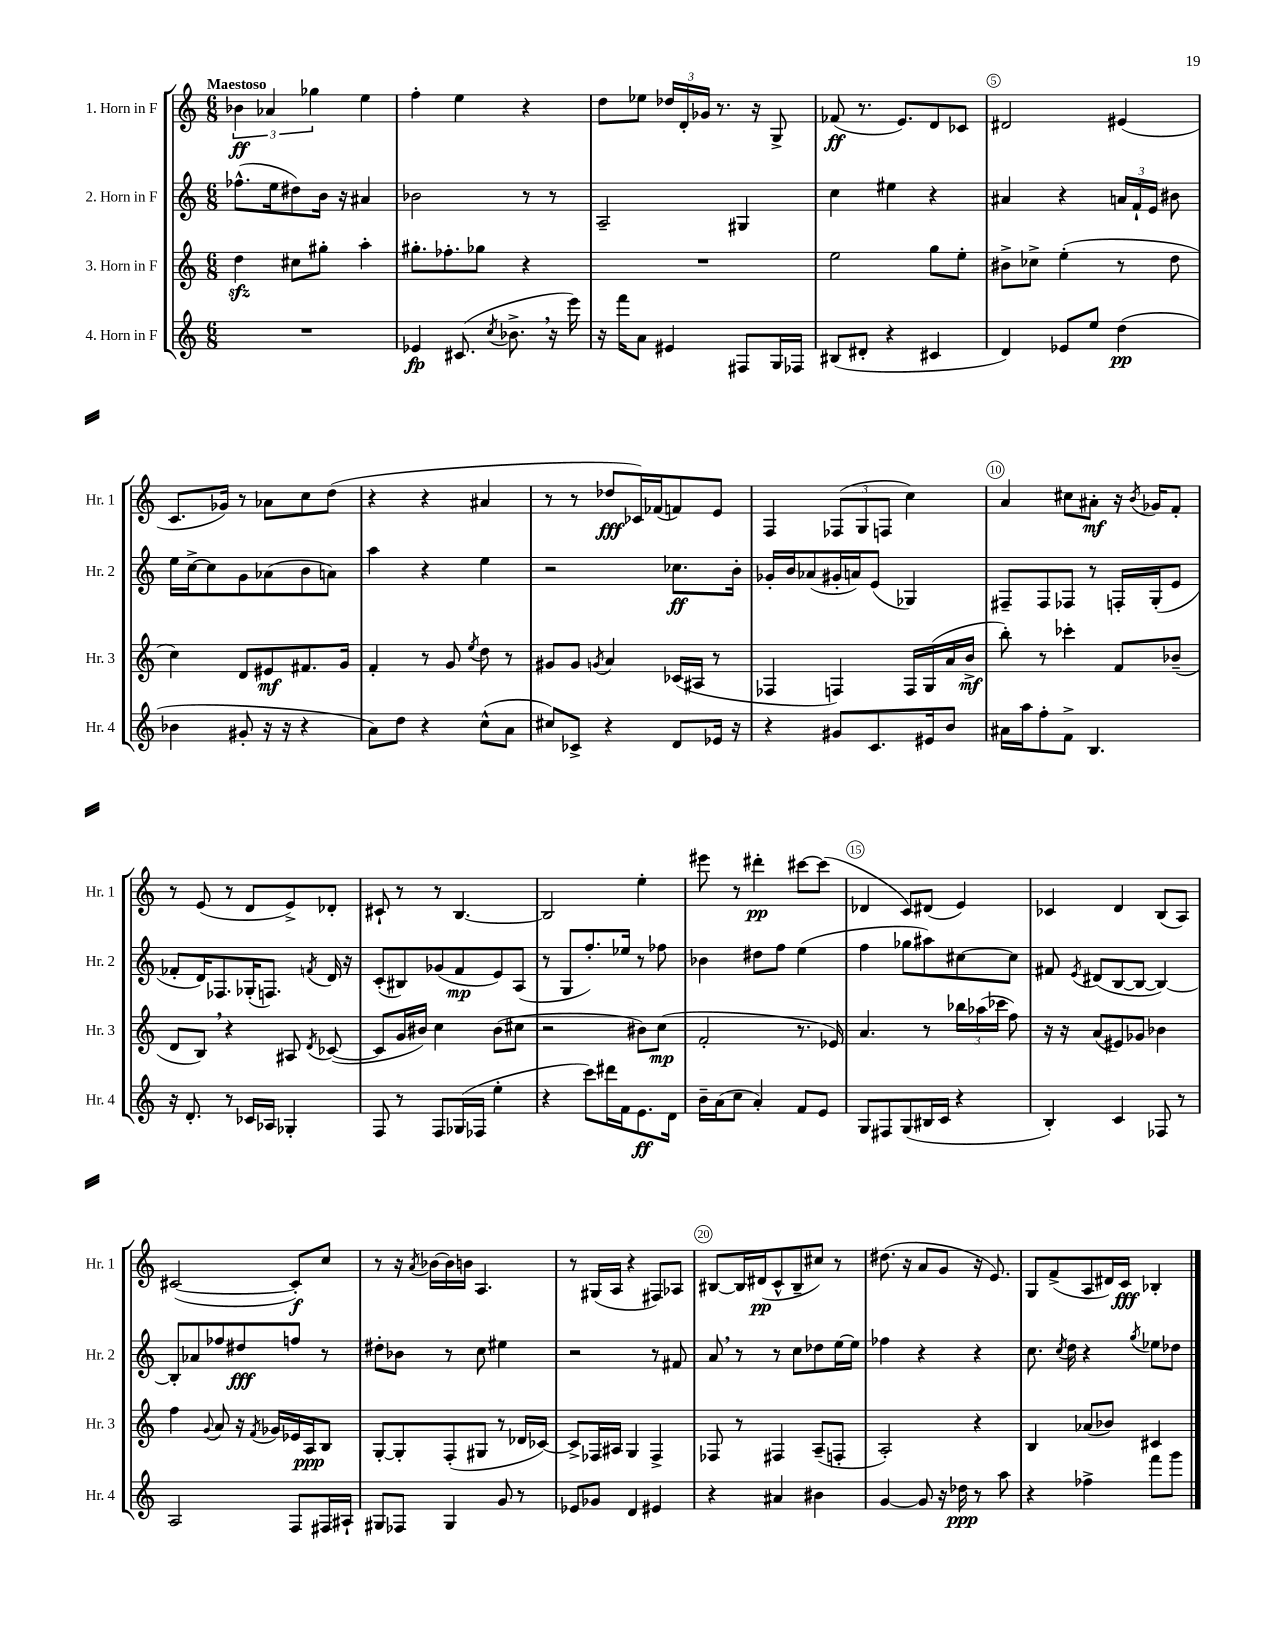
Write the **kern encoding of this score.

**kern	**kern	**kern	**kern
*staff4	*staff3	*staff2	*staff1
*clefG2	*clefG2	*clefG2	*clefG2
*k[]	*k[]	*k[]	*k[]
*M6/8	*M6/8	*M6/8	*M6/8
2.r	4dd\	(8.ff-^^\L	6b-\
.	.	.	6a-/
.	.	16ee\k	.
.	8cc#\L	8dd#\)	.
.	.	.	6gg-\
.	8gg#'\J	16b\Jk	.
.	.	16r	.
.	4aa'\	4a#/	4ee\
=	=	=	=
4e-/	8.gg#'\L	2b-\	4ff'\
.	8.ff-'\	.	.
(8.c#/	.	.	4ee\
.	8gg-\J	.	.
8qcc/	.	.	.
8.b-^\	.	.	.
.	4r	8r	4r
16r	.	8r	.
16eee\)	.	.	.
=	=	=	=
16r	2.r	2A~/	8dd\L
16fff\LK	.	.	.
8a\J	.	.	8ee-\J
4e#/	.	.	24dd-/LL
.	.	.	24d'/
.	.	.	24g-/JJ
.	.	.	8.r
8F#/L	.	4G#/	.
.	.	.	16r
16G/L	.	.	8G^/
16F-/JJ	.	.	.
=	=	=	=
(8B#/L	2ee\	4cc\	(8f-/
8d#'/J	.	.	8.r
4r	.	4ee#\	.
.	.	.	8.e/L)
4c#/	8gg\L	4r	8d/
.	8ee'\J	.	8c-/J
=	=	=	=
4d/)	8b#^\L	4a#/	2d#/
.	8cc-^\J	.	.
8e-/L	(4ee'\	4r	.
8ee/J	.	.	.
(4dd\	8r	24a/LL	(4e#/
.	.	24f`/	.
.	.	24e/JJ	.
.	8dd\	8b#\	.
=	=	=	=
4b-\	4cc\)	16ee\LL	8.c/L
.	.	[16cc^\J	.
.	.	8cc\]	.
.	.	.	16g-/Jk)
8g#'/	8d/L	8g\	8r
16r	8e#/	(8a-\	8a-\L
16r	.	.	.
4r	8.f#/	8b\	8cc\
.	.	8a\J)	(8dd\J
.	16g/Jk	.	.
=	=	=	=
8a\L)	4f'/	4aa\	4r
8dd\J	.	.	.
4r	8r	4r	4r
.	8g/	.	.
.	8qee/	.	.
(8cc^^\L	8dd\	4ee\	4a#/
8a\J	8r	.	.
=	=	=	=
8cc#/L)	8g#/L	2r	8r
8c-^/J	8g#/J	.	8r
.	8qg/	.	.
4r	4a/	.	8dd-/L
.	.	.	16c-/L)
.	.	.	(16f-/J
8d/L	(16c-/LL	8.cc-\L	8f/)
.	16A#/JJ	.	.
16e-/Jk	8r	.	8e/J
16r	.	16b'\Jk	.
=	=	=	=
4r	4F-/	16g-'/LL	4F/
.	.	16b/J	.
.	.	(8a-/	.
8g#/L	4F/)	16g#'/L	(12F-/L
.	.	16a/J)	.
.	.	.	12G/
8.c/	.	(8e/J	.
.	.	.	12F/J
.	16F/LL	4G-/)	4cc\)
16e#/k	(16G/	.	.
8b/J	16a/	.	.
.	16b^/JJ	.	.
=	=	=	=
16a#\LL	8bb'\)	8F#~/L	4a/
16aa\J	.	.	.
8ff'\	8r	8F#/	.
8f^\J	4ccc-'\	8F-/J	8cc#\L
4.B/	.	8r	8a#'\J
.	8f/L	16F'/LL	16r
.	.	.	8qb/
.	.	(16G'/J	16g-/LK
.	(8b-~/J	8e/J	8f'/J
=	=	=	=
16r	8d/L	8f-'/L	8r
8.d'/	.	.	.
.	8B/J)	16d/K)	(8e/
.	.	8.F-/	.
8r	4r	.	8r
16c-/LL	.	(16G-'/K	8d/L
16A-/JJ	.	8.F/J)	.
4G-'/	8A#/	.	8e^/)
.	8qd/	8qf/	.
.	([8c-/	16d/	8d-'/J
.	.	16r	.
=	=	=	=
8F/	8c-/]L	(8c'/L	8c#`/
8r	16g/L	8B#/)	8r
.	16b#/JJ)	.	.
8F/L	4cc\	(8g-/	8r
(16G-/L	.	8f/	[4.B/
16F-/JJ	.	.	.
4ee'\	(8b#\L	8e/)	.
.	8cc#\J	(8A/J	.
=	=	=	=
4r	2r	8r	2B/]
.	.	8G/L	.
8ccc\L)	.	8.ff'/)	.
16ddd#\L	.	.	.
16f\J	.	16ee-/Jk	.
8.e\	8b#\L)	8r	4ee'\
.	(8cc\J	8ff-\	.
16d\Jk	.	.	.
=	=	=	=
16b~\LL	2f'/	4b-\	8eee#\
(16a\J	.	.	.
8cc\J	.	.	8r
4a'/)	.	8dd#\L	4ddd#'\
.	.	8ff\J	.
8f/L	8.r	(4ee\	[8ccc#\L
8e/J	.	.	(8ccc#\]J
.	16e-/)	.	.
=	=	=	=
8G/L	4.a/	4ff\	4d-/
8F#/	.	.	.
(8G/	.	8gg-\L	8c/L)
16B#/L	8r	8aa#\)	(8d#/J
16c/JJ	.	.	.
4r	24bb-\LL	[8cc#\	4e/)
.	(24aa-\	.	.
.	24ccc-\JJ	.	.
.	8ff\)	8cc#\]J	.
=	=	=	=
4B'/)	16r	8f#/	4c-/
.	16r	.	.
.	.	8qe/	.
.	(8a/L	(8d#/L	.
4c/	8e#/)	[8B/	4d/
.	8g-/J	8B/_J	.
8F-/	4b-\	4B/_)	(8B/L
8r	.	.	8A/J)
=	=	=	=
2A/	4ff\	8B'/]L	([2c#/
.	.	8a-/	.
.	8qqg/	.	.
.	8a/	8ff-/	.
.	16r	8dd#/	.
.	8qf/	.	.
.	16g-/LL	.	.
8F/L	16e-/	8ff/J	8c#'/]L)
.	16A/J	.	.
16F#/L	8B/J	8r	8cc/J
16A#`/JJ	.	.	.
=	=	=	=
8G#/L	[8G'/L	8dd#'\L	8r
8F-/J	8G'/]	8b-\J	16r
.	.	.	8qa/
.	.	.	[16b-\LL
4G#/	(8F'/	8r	16b-\]
.	.	.	16b\JJ
.	8G#/J	8cc\	4.A/
8g/	8r	4ee#\	.
8r	16d-/LL	.	.
.	[16c-/JJ)	.	.
=	=	=	=
8e-/L	8c-^/]L	2r	8r
8g-/J	16F-/L	.	(16G#/LL
.	16A#/JJ	.	16A/JJ
4d/	4G/	.	4r
4e#/	4F-^/	8r	8F#/L)
.	.	8f#/	8A-/J
=	=	=	=
4r	8F-/	8a/	[8B#/L
.	8r	8r	16B#/]L
.	.	.	(16d#/J
4a#/	4F#/	8r	8c^^/
.	.	8cc\L	8B#~/
4b#\	(8A~/L	8dd-\	8cc#/J)
.	8F'/J	[16ee\L	8r
.	.	16ee\]JJ	.
=	=	=	=
[4g/	2A'/)	4ff-\	(8.dd#\
.	.	.	16r
8g/]	.	4r	8a/L
16r	.	.	8g/J
16dd-\	.	.	.
8r	4r	4r	16r
.	.	.	8.e/)
8aa\	.	.	.
=	=	=	=
4r	4B/	8.cc\	8G/L
.	.	.	(8f^/
.	.	8qcc/	.
.	.	16dd\	.
4ff-^\	(8a-/L	4r	8A/
.	8b-/J)	.	16d#/L)
.	.	.	16c/JJ
.	.	8qgg/	.
8fff\L	4c#/	8ee-\L	4B-'/
8ggg\J	.	8dd-\J	.
==	==	==	==
*-	*-	*-	*-
